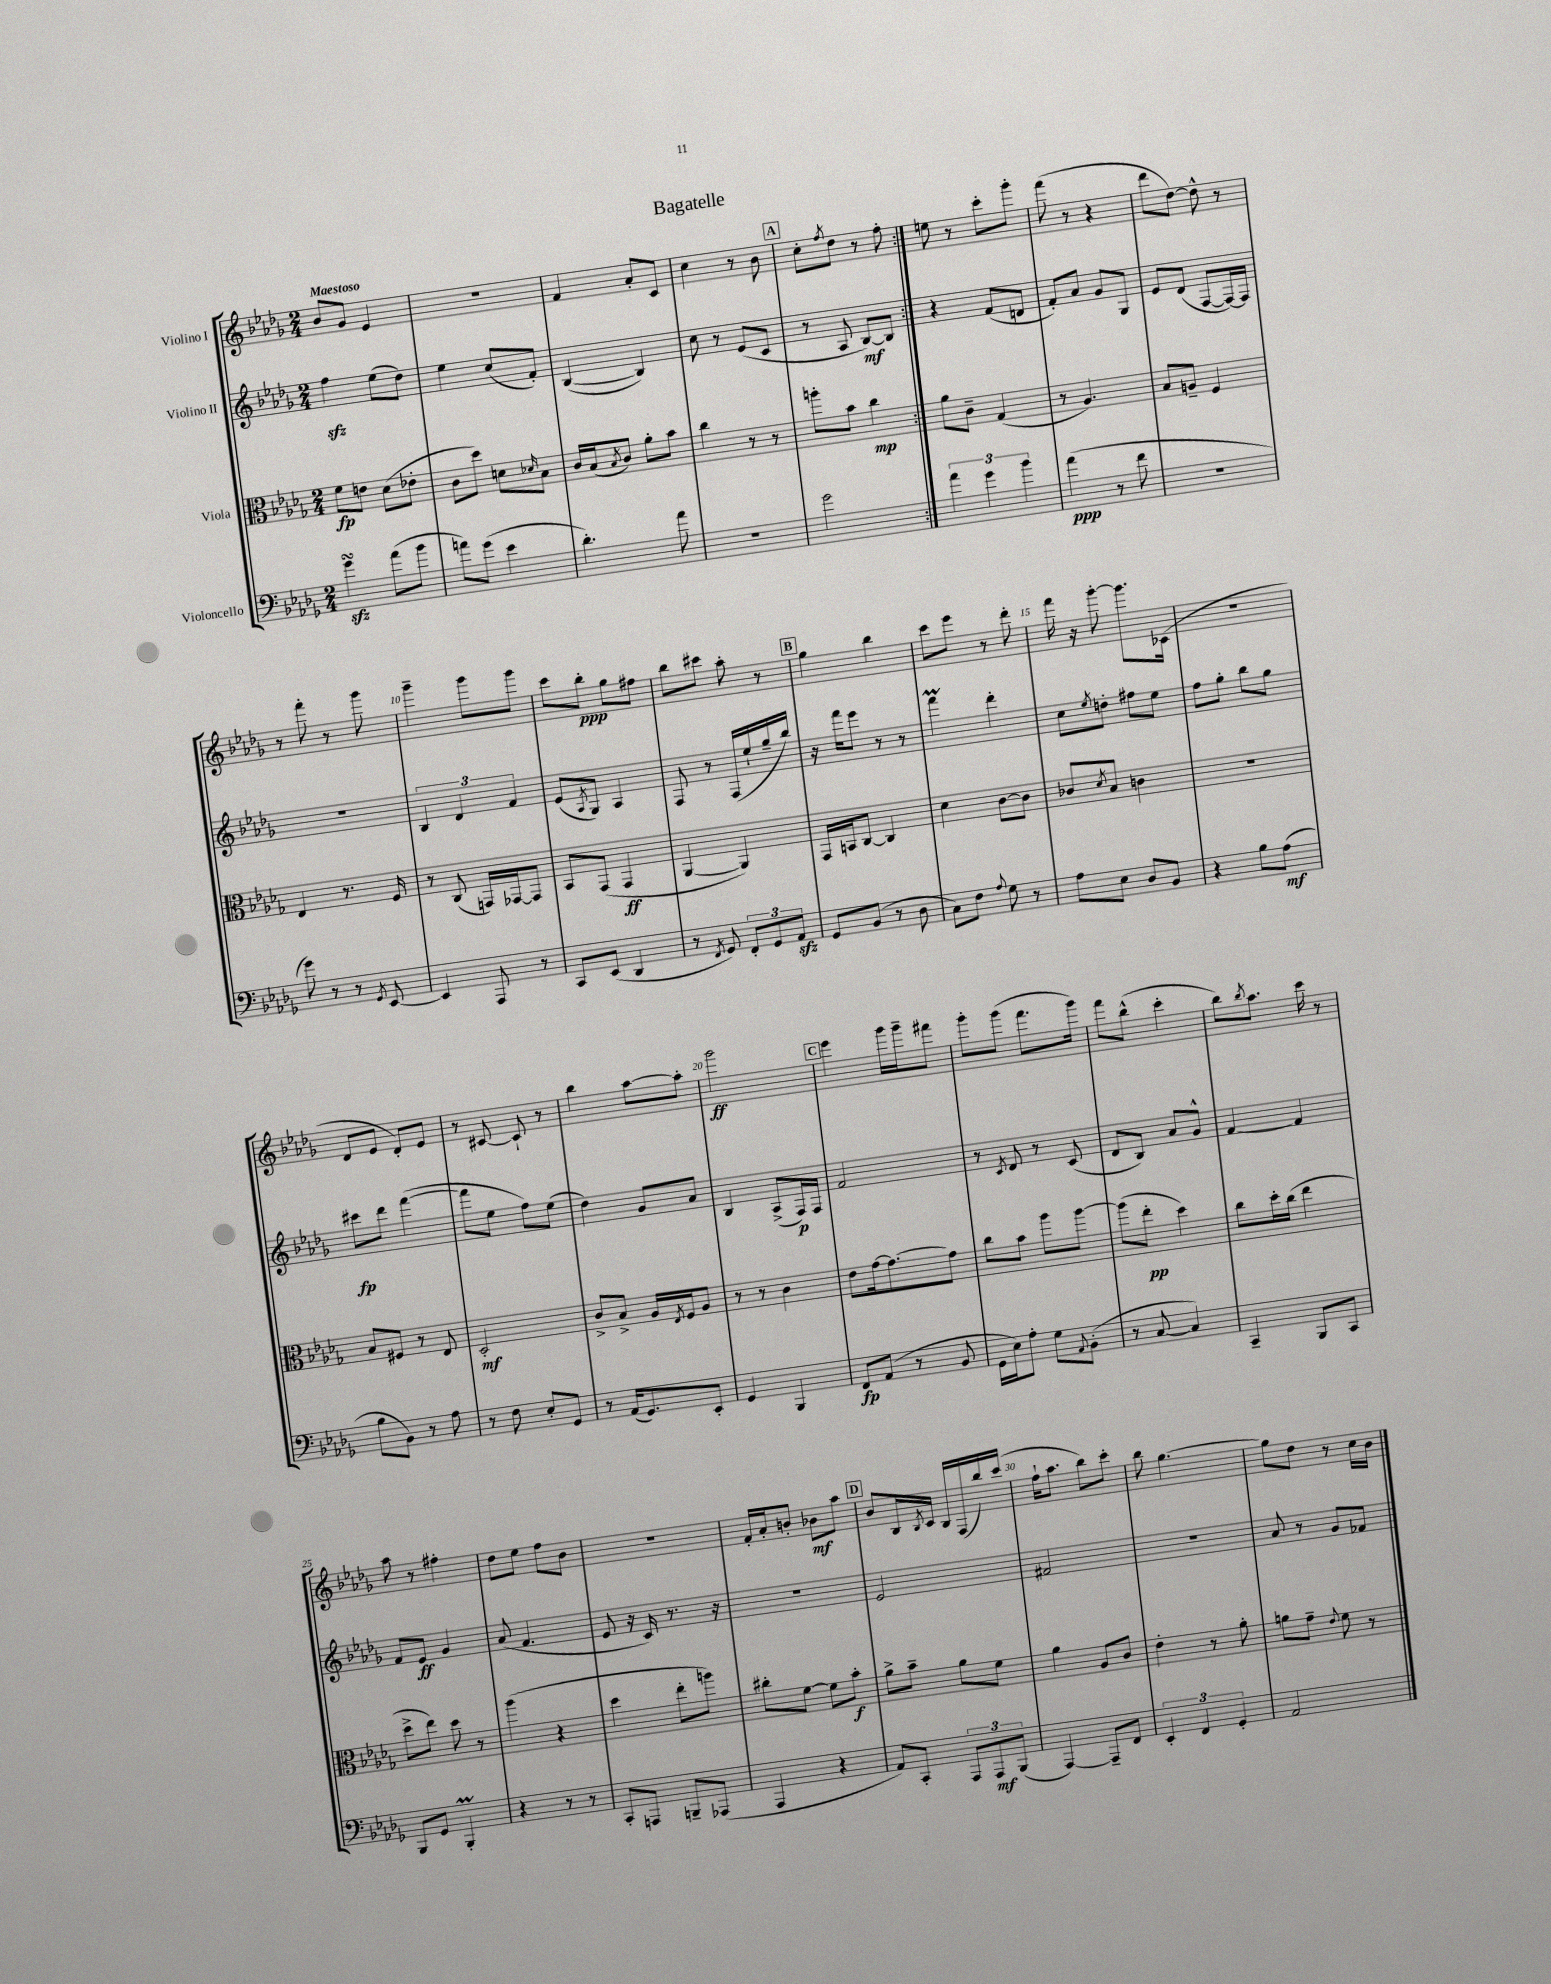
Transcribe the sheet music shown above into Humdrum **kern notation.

**kern	**dynam	**kern	**dynam	**kern	**dynam	**kern	**dynam
*part4	*part4	*part3	*part3	*part2	*part2	*part1	*part1
*staff4	*staff4	*staff3	*staff3	*staff2	*staff2	*staff1	*staff1
*I"Violoncello	*	*I"Viola	*	*I"Violino II	*	*I"Violino I	*
*clefF4	*	*clefC3	*	*clefG2	*	*clefG2	*
*k[b-e-a-d-g-]	*	*k[b-e-a-d-g-]	*	*k[b-e-a-d-g-]	*	*k[b-e-a-d-g-]	*
*M2/4	*	*M2/4	*	*M2/4	*	*M2/4	*
=1	=1	=1	=1	=1	=1	=1	=1
!	!	!	!	!	!	!LO:TX:a:B:t=Maestoso	!
4g-zzsSSs\	.	8f\L	fp	4ffzz\	.	8b-/L	.
.	.	8en\J	.	.	.	8g-/J	.
(8a-\L	.	(8d-\L	.	(8ee-\L	.	4e-/	.
8b-\J	.	8e-X'\J	.	8dd-\J)	.	.	.
=2	=2	=2	=2	=2	=2	=2	=2
8an\L)	.	8c\L	.	4ee-\	.	2r	.
(8g-\J	.	8dd-\J)	.	.	.	.	.
4e-\	.	8dn\L	.	(8cc/L	.	.	.
.	.	16qqd-X/	.	.	.	.	.
.	.	8B-\J	.	8f'/J)	.	.	.
=3	=3	=3	=3	=3	=3	=3	=3
4.d-'\)	.	16c/LL	.	([4B-/	.	4f/	.
.	.	(16B-/J	.	.	.	.	.
.	.	8qB-/	.	.	.	.	.
.	.	8c/J)	.	.	.	.	.
.	.	8a-'\L	.	4B-/])	.	8a-'/L	.
8a-\	.	8b-\J	.	.	.	8c/J	.
=4	=4	=4	=4	=4	=4	=4	=4
2r	.	4cc\	.	8cc\	.	4cc\	.
.	.	.	.	8r	.	.	.
.	.	8r	.	(8e-/L	.	8r	.
.	.	8r	.	8c/J	.	8b-\	.
!!LO:REH:place=s1:t=A
=5	=5	=5	=5	=5	=5	=5	=5
2g-\	.	8aan'\L	.	8r	.	8cc'\L	.
.	.	.	.	.	.	8qff/	.
.	.	8b-\J	.	8A-/	.	8dd-\J	.
.	.	4cc\	mp	[8B-/L)	mf	8r	.
.	.	.	.	8B-/J]	.	8ff'\	.
=6:|!	=6:|!	=6:|!	=6:|!	=6:|!	=6:|!	=6:|!	=6:|!
6a-\	.	8a-\L	.	4r	.	8een\	.
.	.	8c~\J	.	.	.	8r	.
6g-\	.	.	.	.	.	.	.
.	.	(4G-/	.	(8f/L	.	8ccc'\L	.
6b-\	.	.	.	.	.	.	.
.	.	.	.	8dn/J	.	8ggg-'\J	.
=7	=7	=7	=7	=7	=7	=7	=7
(4a-\	ppp	8r	.	8f'/L)	.	(8fff\	.
.	.	4.A-/)	.	8a-/J	.	8r	.
8r	.	.	.	8g-/L	.	4r	.
8f\	.	.	.	8G-/J	.	.	.
=8	=8	=8	=8	=8	=8	=8	=8
2r	.	8B-/L	.	8e-/L	.	8ddd-\L	.
.	.	8An~/J	.	(8d-/J	.	[8dd-\J)	.
.	.	4F/	.	[8F/L	.	8dd-^^\]	.
.	.	.	.	16F/L_)	.	8r	.
.	.	.	.	16F/JJ]	.	.	.
!!LO:LB:g=z
=9	=9	=9	=9	=9	=9	=9	=9
8g-\)	.	4E-/	.	2r	.	8r	.
8r	.	.	.	.	.	8fff'\	.
8r	.	8.r	.	.	.	8r	.
8qGG-/	.	.	.	.	.	.	.
[8EE-/	.	.	.	.	.	8ggg-\	.
.	.	16F/	.	.	.	.	.
=10	=10	=10	=10	=10	=10	=10	=10
4EE-/]	.	8r	.	6B-/	.	4ggg-~\	.
.	.	(8C/	.	.	.	.	.
.	.	.	.	6d-/	.	.	.
8AAA-/	.	16GGn/LL)	.	.	.	8ggg-\L	.
.	.	[16GG-X/J	.	.	.	.	.
.	.	.	.	6f/	.	.	.
8r	.	8GG-/J]	.	.	.	8ggg-\J	.
=11	=11	=11	=11	=11	=11	=11	=11
8CC/L	.	8BB-/L	.	(8e-/L	.	8ccc\L	.
.	.	.	.	8qA-/	.	.	.
(8EE-/J	.	(8GG-/J	.	8G-/J)	.	8bb-'\J	ppp
4DD-/	.	4GG-/	ff	4A-/	.	8gg-\L	.
.	.	.	.	.	.	8ff#X\J	.
=12	=12	=12	=12	=12	=12	=12	=12
8r	.	[4AA-/	.	8F/	.	8bb-\L	.
8qFF/	.	.	.	.	.	.	.
8GG-/)	.	.	.	8r	.	8ccc#X\J	.
12FF'/L	.	4AA-/])	.	(16F/LL	.	8aa-'\	.
.	.	.	.	16ee-`/	.	.	.
12GG-/	.	.	.	.	.	.	.
.	.	.	.	16gg-~/	.	8r	.
12AA-zz/J	.	.	.	.	.	.	.
.	.	.	.	16bb-/JJ)	.	.	.
!!LO:REH:place=s1:t=B
=13	=13	=13	=13	=13	=13	=13	=13
8GG-/L	.	16GG-/LL	.	16r	.	4gg-\	.
.	.	16BBn/J	.	16fff\KL	.	.	.
(8BB-/J	.	[8C/J	.	8eee-\J	.	.	.
8r	.	4C/]	.	8r	.	4bb-\	.
8D-\	.	.	.	8r	.	.	.
=14	=14	=14	=14	=14	=14	=14	=14
8C\L)	.	4d-\	.	4fffm\	.	8ccc\L	.
8F\J	.	.	.	.	.	8eee-\J	.
8qqA-/	.	.	.	.	.	.	.
8G-\	.	[8c\L	.	4ddd-'\	.	8r	.
8r	.	8c\J]	.	.	.	8ddd-'\	.
=15	=15	=15	=15	=15	=15	=15	=15
8A-\L	.	8c-X/L	.	8cc\L	.	16fff\	.
.	.	.	.	.	.	16r	.
.	.	8qd-/	.	8qee-/	.	.	.
8E-\J	.	8B-/J	.	8ddn'\J	.	[8ggg-'\	.
8D-/L	.	4cn\	.	8ff#X\L	.	8.ggg-\L]	.
8BB-/J	.	.	.	8ee-\J	.	.	.
.	.	.	.	.	.	(16c-X\Jk	.
=16	=16	=16	=16	=16	=16	=16	=16
4r	.	2r	.	8ff\L	.	2r	.
.	.	.	.	8gg-'\J	.	.	.
8B-\L	.	.	.	8bb-\L	.	.	.
(8A-\J	mf	.	.	8gg-\J	.	.	.
!!LO:LB:g=z
=17	=17	=17	=17	=17	=17	=17	=17
8B-\L	.	8B-/L	.	8ccc#X\L	fp	8d-/L	.
8BB-\J)	.	8F#X/J	.	8ddd-\J	.	8e-/J	.
8r	.	8r	.	([4fff\	.	8d-'/L)	.
8A-\	.	8E-/	.	.	.	8e-/J	.
=18	=18	=18	=18	=18	=18	=18	=18
8r	.	2D-'/	mf	8fff\L]	.	8r	.
8F\	.	.	.	8ee-\J	.	[8c#X/	.
8E-'/L	.	.	.	8ff\L)	.	8c#`/]	.
8GG-/J	.	.	.	(8ee-\J	.	8r	.
=19	=19	=19	=19	=19	=19	=19	=19
8r	.	8c^/L	.	4dd-\)	.	4bb-\	.
(16AA-/KL	.	8B-^/J	.	.	.	.	.
8.GG-/)	.	.	.	.	.	.	.
.	.	16A-/LL	.	8g-/L	.	[8aa-\L	.
.	.	8qE-/	.	.	.	.	.
.	.	16F/J	.	.	.	.	.
8EE-'/J	.	8A-/J	.	8a-/J	.	8aa-'\J]	.
=20	=20	=20	=20	=20	=20	=20	=20
4GG-/	.	8r	.	4B-/	.	2ggg-\	ff
.	.	8r	.	.	.	.	.
4BBB-/	.	4c\	.	(8A-^/L	.	.	.
.	.	.	.	16F/L)	p	.	.
.	.	.	.	16F/JJ	.	.	.
!!LO:REH:place=s1:t=C
=21	=21	=21	=21	=21	=21	=21	=21
8FF/L	fp	8e-\L	.	2f/	.	4eee-\	.
(8AA-/J	.	[16g-\k	.	.	.	.	.
.	.	8.g-\_	.	.	.	.	.
8r	.	.	.	.	.	16ggg-\LL	.
.	.	.	.	.	.	16ggg-~\J	.
8BB-/	.	8g-\J]	.	.	.	8fff#X\J	.
=22	=22	=22	=22	=22	=22	=22	=22
16GG-\LL	.	8cc\L	.	8r	.	8ggg-'\L	.
16E-\J)	.	.	.	.	.	.	.
.	.	.	.	8qc/	.	.	.
8A-'\J	.	8b-\J	.	8d-/	.	(8ggg-\J	.
8G-\L	.	8aa-\L	.	8r	.	8.fff\L	.
8qqAA-/	.	.	.	.	.	.	.
(8BB-'\J	.	[8aa-\J	.	(8c/	.	.	.
.	.	.	.	.	.	16ggg-\Jk)	.
=23	=23	=23	=23	=23	=23	=23	=23
8r	.	(8aa-\L]	.	8d-/L	.	8fff\L	.
[8C/	.	8ee-'\J	pp	8B-/J)	.	(8bb-^^\J	.
4C/])	.	4dd-\)	.	8a-/L	.	4ccc'\	.
.	.	.	.	8g-^^/J	.	.	.
=24	=24	=24	=24	=24	=24	=24	=24
4CC~/	.	8cc\L	.	[4f/	.	8bb-\L)	.
.	.	.	.	.	.	8qbb-/	.
.	.	16dd-'\L	.	.	.	8.aa-\J	.
.	.	(16cc\JJ	.	.	.	.	.
8BBB-/L	.	4ee-\	.	4f/]	.	.	.
.	.	.	.	.	.	16ccc\	.
8CC/J	.	.	.	.	.	8r	.
!!LO:LB:g=z
=25	=25	=25	=25	=25	=25	=25	=25
8BBB-/L	.	8dd-^\L	.	8f/L	.	8aa-\	.
8GG-/J	.	8ee-\J)	.	8e-/J	ff	8r	.
4BBB-M'/	.	8dd-\	.	4g-/	.	4ff#X'\	.
.	.	8r	.	.	.	.	.
=26	=26	=26	=26	=26	=26	=26	=26
4r	.	(4aa-\	.	(8a-/	.	8dd-\L	.
.	.	.	.	4.f/	.	8ee-\J	.
8r	.	4r	.	.	.	8ff\L	.
8r	.	.	.	.	.	8b-\J	.
=27	=27	=27	=27	=27	=27	=27	=27
8CC'/L	.	4dd-\	.	8e-/	.	2r	.
8AAAn/J	.	.	.	16r	.	.	.
.	.	.	.	16c/)	.	.	.
8BBBn~/L	.	8ee-'\L	.	8.r	.	.	.
(8AAA-X/J	.	8aan\J)	.	.	.	.	.
.	.	.	.	16r	.	.	.
=28	=28	=28	=28	=28	=28	=28	=28
4AAA-/	.	8cc#X'\L	.	2r	.	16f'/LL	.
.	.	.	.	.	.	16a-'/J	.
.	.	[8f\J	.	.	.	8bn'/J	.
4r	.	8f\L]	.	.	.	8b-X\L	mf
.	.	8b-'\J	f	.	.	8aa-\J	.
!!LO:REH:place=s1:t=D
=29	=29	=29	=29	=29	=29	=29	=29
8AA-/L)	.	8a-^\L	.	2e-/	.	8b-/L	.
8CC'/J	.	8b-~\J	.	.	.	16B-/L	.
.	.	.	.	.	.	8qB-/	.
.	.	.	.	.	.	16c/JJ	.
12AAA-/L	.	8a-\L	.	.	.	16B-/LL	.
.	.	.	.	.	.	(16F/	.
12AAA-/	mf	.	.	.	.	.	.
.	.	8f\J	.	.	.	16bb-/)	.
(12BBB-/J	.	.	.	.	.	.	.
.	.	.	.	.	.	(16ccc/JJ	.
=30	=30	=30	=30	=30	=30	=30	=30
[4AAA-/)	.	4a-\	.	2f#X/	.	16ff`\KL	.
.	.	.	.	.	.	8.aa-\J	.
8AAA-~/L]	.	8A-/L	.	.	.	8bb-\L)	.
8FF/J	.	8c/J	.	.	.	8ccc'\J	.
=31	=31	=31	=31	=31	=31	=31	=31
6EE-'/	.	4e-'\	.	2r	.	8bb-\	.
.	.	.	.	.	.	[4.gg-\	.
6FF/	.	.	.	.	.	.	.
.	.	8r	.	.	.	.	.
6GG-'/	.	.	.	.	.	.	.
.	.	8a-'\	.	.	.	.	.
=32	=32	=32	=32	=32	=32	=32	=32
2AA-/	.	8an\L	.	8a-/	.	8gg-\L]	.
.	.	8g-~\J	.	8r	.	8dd-\J	.
.	.	8qqe-/	.	.	.	.	.
.	.	8f\	.	8g-/L	.	8r	.
.	.	8r	.	8f-X/J	.	16cc\LL	.
.	.	.	.	.	.	16b-\JJ	.
==	==	==	==	==	==	==	==
*-	*-	*-	*-	*-	*-	*-	*-
